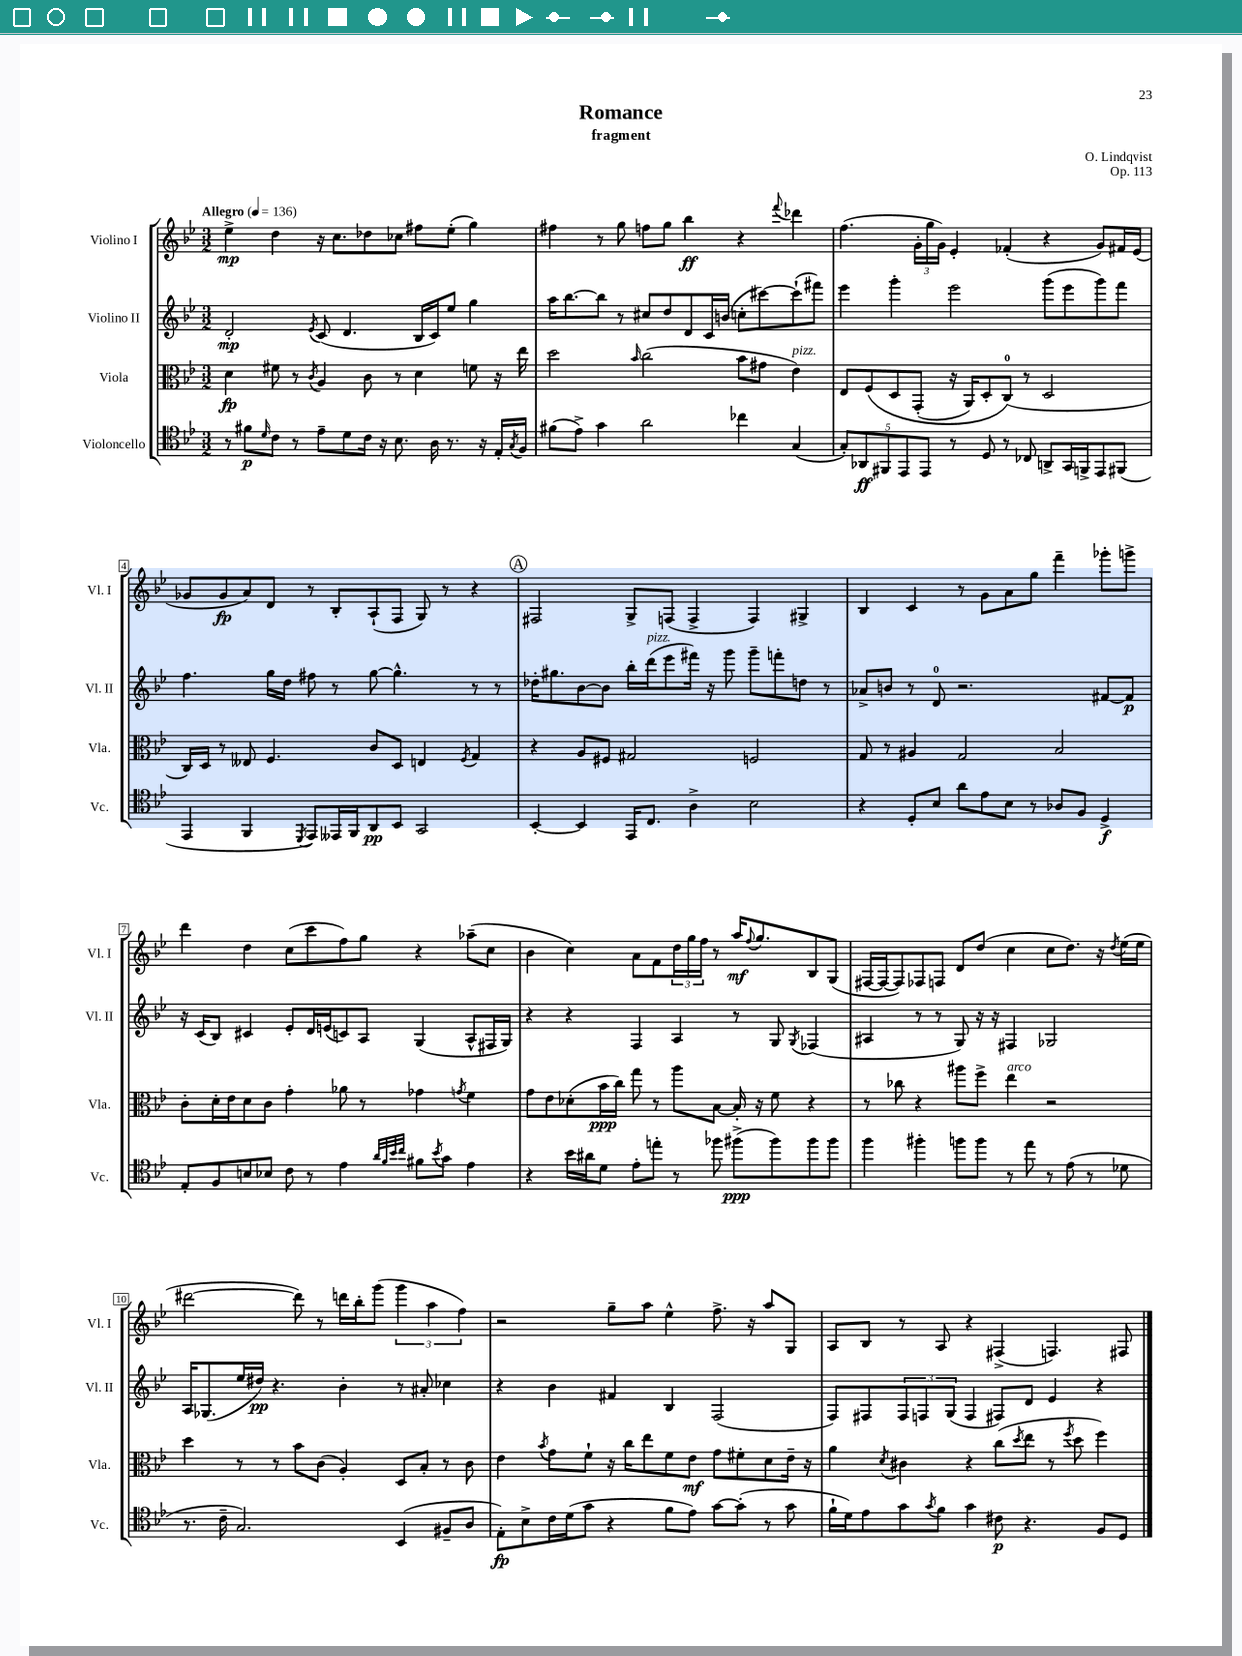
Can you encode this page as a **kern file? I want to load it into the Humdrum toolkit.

**kern	**kern	**kern	**kern
*staff4	*staff3	*staff2	*staff1
*clefC4	*clefC3	*clefG2	*clefG2
*k[b-e-]	*k[b-e-]	*k[b-e-]	*k[b-e-]
*M3/2	*M3/2	*M3/2	*M3/2
*MM136	*MM136	*MM136	*MM136
8r	4d\	2d'/	4ee-^\
8f#\L	.	.	.
16qqd/	.	.	.
8c\J	8f#\	.	4dd\
8r	8r	.	.
.	8qc/	8qe-/	.
8e-~\L	4A/	(8c/	16r
.	.	.	8.cc\L
8d\	.	4.d/	.
16c\Jk	8c\	.	8dd-\
16r	.	.	.
8.B-\	8r	.	8cc-\J
.	4d\	16B-/LL	8ff#\L
16A\	.	16c/J)	.
8.r	.	8ee-/J	(8ee-'\J
.	8f\	4gg\	4gg\)
16r	.	.	.
16E-'/LL	16r	.	.
8qG/	.	.	.
16F/JJ	16ee-\	.	.
=	=	=	=
(8f#\L	2dd\	16aa\LK	4ff#\
.	.	[8.bb-\	.
8e-^\J)	.	.	.
4g\	.	8bb-\]J	8r
.	.	8r	8gg\
.	16qqb-/	.	.
2a\	(2cc\	8cc#/L	8ff\L
.	.	8dd/	8gg\J
.	.	8d/	4bb-\
.	.	16c/L	.
.	.	(16b/JJ	.
4cc-\	8b-\L	8cc'\L	4r
.	8g#\J	[8ccc#\)	.
.	.	.	8qqfff/
(4G/	4e-\)	(8ccc#`\]	4ddd-\
.	.	8fff#\J)	.
=	=	=	=
10G'/L)	8E-/L	4eee-\	(4.ff\
10AA-/	.	.	.
.	&(8F/	.	.
10FF#/	.	.	.
.	8D/	4ggg'\	.
10EE-/	.	.	.
.	(8GG'/J	.	24g'\LL
10EE-/J	.	.	.
.	.	.	24gg\
.	.	.	24g\JJ)
8r	16r	2eee-\	4e-'/
.	16AA/LK)	.	.
8D/	8D'/	.	.
8r	(8C/J&)	.	(4f-'/
8C-/	8r	.	.
8AA^/L	2D/	(8ggg\L	4r
16GG/L	.	8eee-\	.
16FF^/J	.	.	.
8EE-/	.	8ggg\)	8g/L)
(8FF#/J	.	8fff\J	16f#/L
.	.	.	(16e-/JJ
=	=	=	=
4EE-/	16C/LL)	4.ff\	8g-/L
.	16D/JJ	.	.
.	8r	.	8g-/
4FF/	8E--/	.	8a/)
.	4.F/	16gg\LL	8d/J
.	.	16dd\JJ	.
8qDD/	.	.	.
8EE-/L)	.	8ff#\	8r
16EE--/L	.	8r	8B-'/L
16FF/J	.	.	.
8AA/	8c/L	[8gg\	(8A`/
8BB-/J	8D/J	4.gg^^\]	8F/J
2GG/	4E/	.	8G/)
.	.	.	8r
.	8qF/	.	.
.	4G/	8r	4r
.	.	8r	.
=	=	=	=
[4BB-'/	4r	16dd-'\LK	2F#/
.	.	8.gg#\	.
4BB-/]	8A/L	[8b-\	.
.	8F#/J	8b-\]J	.
16EE-/LK	2G#/	16bb-'\LL	8G^/L
8.C/J	.	(16ddd\J	.
.	.	8eee-\	(8F/J
4A^\	.	16fff#\Jk)	4F^/
.	.	16r	.
.	.	8ggg\	.
2B-\	2F/	8ggg~\L	4F/)
.	.	8fff'\	.
.	.	8dd\J	4G#^/
.	.	8r	.
=	=	=	=
4r	8G/	8a-^/L	4B-/
.	8r	8b/J	.
8D'/L	4A#/	8r	4c/
8B-/J	.	8d/	.
8a\L	2G/	2.r	8r
8e-\	.	.	8g\L
8B-\J	.	.	8a\
8r	.	.	8gg\J
8A-/L	2B-/	.	4fff~\
8F/J	.	.	.
4D^/	.	[8f#/L	8ggg-'\L
.	.	8f#/]J	8ggg^\J
=	=	=	=
8E-'/L	8c'\L	16r	4ddd\
.	.	(16c/LK	.
8F/	16d'\L	8B-/J)	.
.	16e-\J	.	.
8B/	8d\	4c#/	4dd\
8B-/J	8c\J	.	.
8c\	4g'\	8e-'/L	(8cc\L
8r	.	16d/L	8ccc\
.	.	(16e/J	.
4e-\	8a-\	8c/)	8ff\)
.	8r	8A/J	8gg\J
32qqa/LLL	.	.	.
32qqf/	.	.	.
32qqb-/	.	.	.
32qqcc/JJJ	.	.	.
8f#\L	4g-\	(4G/	4r
8qb-/	.	.	.
8g\J	.	.	.
.	8qg/	.	.
4e-\	4f\	8A^^/L	(8aa-~\L
.	.	16F#/L	8cc\J
.	.	16G/JJ)	.
=	=	=	=
4r	8g\L	4r	4b-\
.	8e-\	.	.
16b-\LL	(8d-'\	4r	4cc\)
16a#\J	.	.	.
8d\J	16b-\L	.	.
.	16cc\JJ)	.	.
8e-'\L	8gg\	4F/	8a\L
8ee'\J	8r	.	8f\
8r	8aa\L	4A/	24dd\L
.	.	.	24gg\
.	.	.	24ff\JJ
8ff-\	[8B-\J	.	8r
(8ff#^\L	16B-'/]	8r	16aa/LK
.	.	.	8qqff/
.	16r	.	8.gg/
8ff#\)	8f\	8G/	.
.	.	8qG/	.
8ff#\	4r	(4F-/	8B-/
8ff#\J	.	.	(8G/J
=	=	=	=
4ff\	8r	4A#/	[16F#/LL
.	.	.	16F#/_J
.	8cc-\	.	8F#/])
4ff#'\	4r	8r	8F-/
.	.	8r	8F/J
8ff\L	8aa#\L	8G/)	8d/L
8ff\J	8ff^\J	16r	(8dd/J
.	.	16r	.
8r	4ee-\	4F#/	4cc\
8ee-\	.	.	.
8r	2r	2G-/	8cc\L
(8e-\	.	.	8.dd\J)
8r	.	.	.
.	.	.	16r
.	.	.	8qdd/
8d-\	.	.	(16ee-\LL
.	.	.	16ee-\JJ
=	=	=	=
8.r	4dd\	16A/LK	[2ddd#\
.	.	(8.G-/	.
16c~\	.	.	.
2.G/)	8r	16ee-/L	.
.	.	16dd#/JJ)	.
.	8r	4.r	.
.	8b-\L	.	8ddd#\])
.	(8c\J	.	8r
.	4A'/)	4b-'\	16ddd\LL
.	.	.	16bb-'\J
.	.	.	(8ggg\J
(4BB-/	8D/L	8r	6ggg\
.	8B-'/J	8a#'/	.
.	.	.	6aa\
8F#~/L	8r	4cc-\	.
.	.	.	6ff\)
8A/J	8c\	.	.
=	=	=	=
8E-'\L)	4e-\	4r	2r
8B-^\	.	.	.
.	8qb-/	.	.
16c\L	8g\L	4b-\	.
(16d\J	.	.	.
8g\J	8f`\J	.	.
4r	16r	4f#/	8gg~\L
.	16cc\LK	.	.
.	8ee-\	.	8aa\J
8f\L	8f\	4B-/	4ee-^^\
8e-\J)	8e-\J	.	.
[8g\L	8g\L	(2F/	8.ff^\
(8g'\]J	8f#'\	.	.
.	.	.	16r
8r	8d\	.	8aa/L
8g\	16e-~\Jk	.	8G/J
.	16r	.	.
=	=	=	=
16f`\LL	4a\	8F/L)	8A/L
16d\J)	.	.	.
8e-\	.	8F#/	8B-/J
.	8qd/	.	.
8g\	4c#\	12F#/	8r
.	.	12F/	.
8qg/	.	.	.
8f\J	.	.	8A/
.	.	(12G/J	.
4g\	4r	4F/	4r
8c#\	(8cc\L	8F#/L)	(4F#^/
.	8qdd/	.	.
4.r	8ee-\J	8d/J	.
.	8r	4e-/	4.F/)
.	8qff/	.	.
.	8dd\	.	.
8F/L	4ff\)	4r	.
8D/J	.	.	8F#/
==	==	==	==
*-	*-	*-	*-
